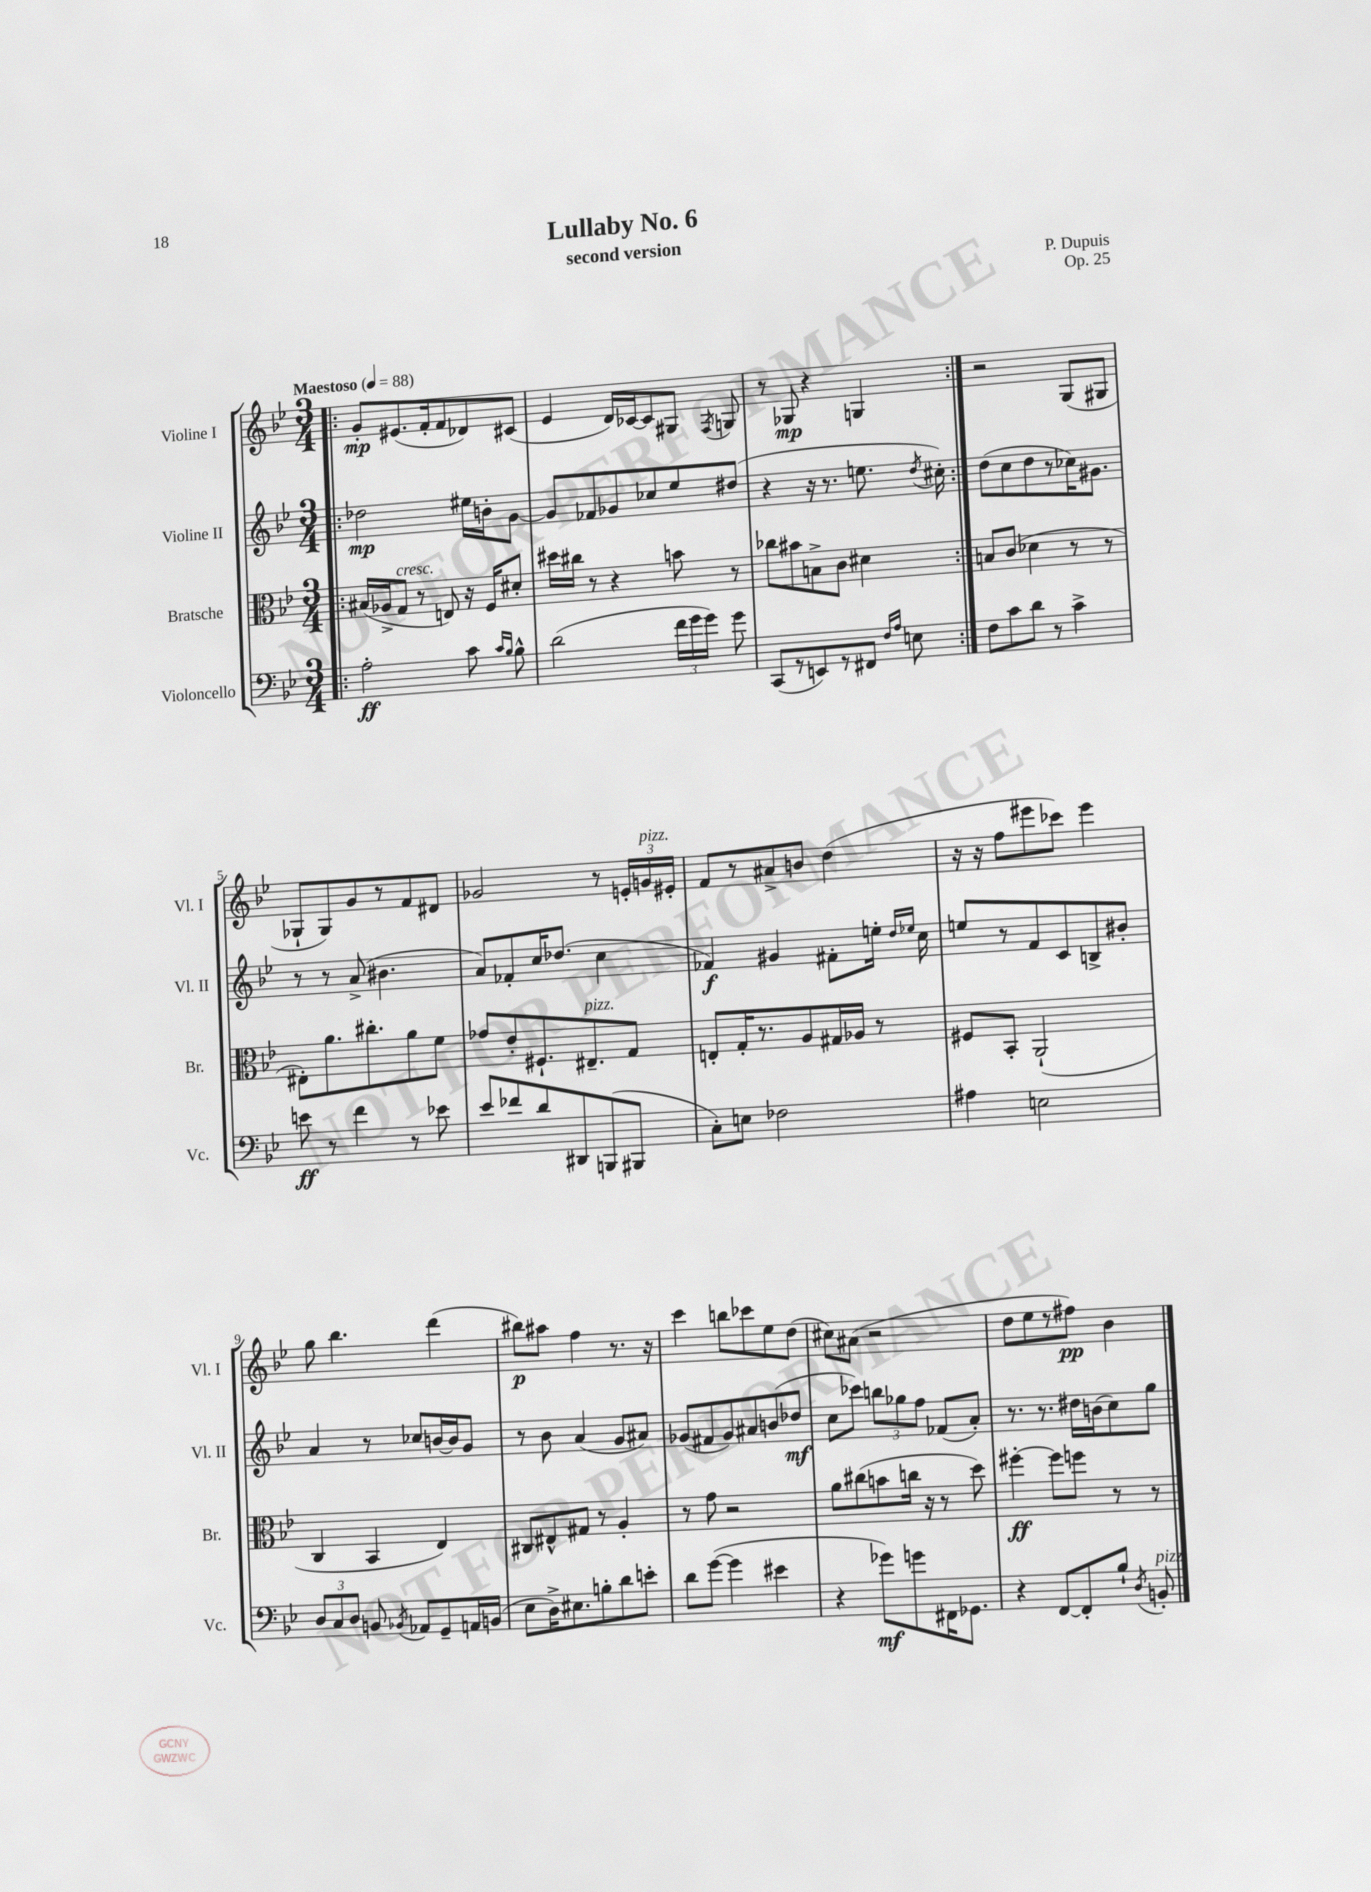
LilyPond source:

\header { title = "Lullaby No. 6" composer = "P. Dupuis" subtitle = "second version" opus = "Op. 25" }
<<
\new StaffGroup <<
\new Staff = "s0" \with { instrumentName = "Violine I" shortInstrumentName = "Vl. I" } {
    \clef treble \key bes \major \numericTimeSignature \time 3/4 \tempo "Maestoso" 4 = 88
    \autoBeamOff \repeat volta 2 { \bar ".|:" g'8[-.\mp eis'8.( f'16-. f'8 des'8) cis'8]( |
    ees'4 d'16[) ces'16~ ces'8 gis8] \acciaccatura { f8 } g8 |
    r8 ges8\mp r4 g4 | }
    r2 g8[( gis8] |
    ges8[-! ges8) g'8 r8 f'8 dis'8] |
    ges'2 r8 \tuplet 3/2 { e'16[-. g'16^\markup { \italic "pizz." } eis'16]-. } |
    f'8[ r8 ais'8-> b'8] d''4( |
    r16 r16 f''8[ eis'''8 ces'''8]) eis'''4 |
    g''8 bes''4. d'''4( |
    bis''8[\p) ais''8] f''4 r8. r16 |
    c'''4 b''8[ ces'''8 ees''8 d''8]( |
    cis''8[) ais'8]( r2 |
    d''8[ ees''8 r8 fis''8]\pp) bes'4 \bar "|." |
}
\new Staff = "s1" \with { instrumentName = "Violine II" shortInstrumentName = "Vl. II" } {
    \clef treble \key bes \major \numericTimeSignature \time 3/4
    \autoBeamOff \repeat volta 2 { \bar ".|:" des''2\mp eis''16[ b'16-. g'8]~ |
    g'8[ fes'8 ges'8 ces''8 ees''8 dis''8]( |
    r4 r16 r8. e''8. \acciaccatura { d''8 } cis''16-.) | }
    d''8[( c''8 d''8 r8 ces''16) gis'8.] |
    r8 r8 a'8->( bis'4. |
    a'8[) fes'8-. c''16 des''8.]( c''4 |
    fes'4\f) gis'4 fis'8[-. e''16]-. \grace { d''16[ ees''16] } c''16 |
    e''8[ r8 f'8 c'8 b8-> bis'8]-. |
    a'4 r8 ces''8[ b'16~ b'16 g'8] |
    r8 bes'8 a'4( g'8[ ais'8]) |
    ges'8[( fis'8 ges'8) ais'8 b'8( des''8]\mf |
    c''8[ ces'''8]) \tuplet 3/2 { b''8[ ges''8 f''8] } fes'8[( a'8]-.) |
    r8. r8. dis''16[ b'16( c''8) g''8] \bar "|." |
}
\new Staff = "s2" \with { instrumentName = "Bratsche" shortInstrumentName = "Br." } {
    \clef alto \key bes \major \numericTimeSignature \time 3/4
    \autoBeamOff \repeat volta 2 { \bar ".|:" bis16[( aes16-> g8]^\markup { \italic "cresc." } r8 e8) r16 f16[ dis'8]-. |
    dis''16[ cis''16] r8 r4 b'8 r8 |
    ces''8[ bis'8 b8-> c'8] dis'4 | }
    b8[ c'8]( des'4 r8 r8 |
    eis8[-.) a'8. cis''8.-. a'8 f'8] |
    ges'8[ ees'8-. fis8.-! eis8.--^\markup { \italic "pizz." } g8] |
    e8[-. g16-. r8. a8 gis16 aes16] r8 |
    fis8[ bes,8]-. a,2-!( |
    c4 bes,4 ees4) |
    cis8[ eis8-^ gis8] r8 a4-. |
    r8 g'8 r2 |
    a'8[ cis''8( b'8 c''16] r16 r8 d''8) |
    fis''4~-.\ff fis''8[ f''8] r8 r8 \bar "|." |
}
\new Staff = "s3" \with { instrumentName = "Violoncello" shortInstrumentName = "Vc." } {
    \clef bass \key bes \major \numericTimeSignature \time 3/4
    \autoBeamOff \repeat volta 2 { \bar ".|:" a2-.\ff c'8 \grace { c'16[ bes16] } bes8-^ |
    d'2( \tuplet 3/2 { f'16[ g'16 g'16]) } g'8 |
    c,8[( r8 e,8) r8 fis,8] \grace { f16[ a16] } e8 | }
    f8[ c'8 d'8] r8 c'4-> |
    e'8\ff r8 f'4 r8 ees'8 |
    ees'8[ fes'8 d'8 dis,8 b,,8( bis,,8] |
    c8[-.) e8] fes2 |
    ais4 e2 |
    \tuplet 3/2 { d8[ c8 d8] } b,8 \acciaccatura { bes,8 } aes,8[ g,8-- a,16 b,16]( |
    ees8[ d16->) eis8. b8-. d'8 e'8]-. |
    d'8[ g'8]~( g'4 eis'4 |
    r4 ges'8[\mf) g'8 fis,16 ges,8.] |
    r4 f,8[~ f,8-. bes8]-! \acciaccatura { d8 } b,8-.^\markup { \italic "pizz." } \bar "|." |
}
>>
>>
